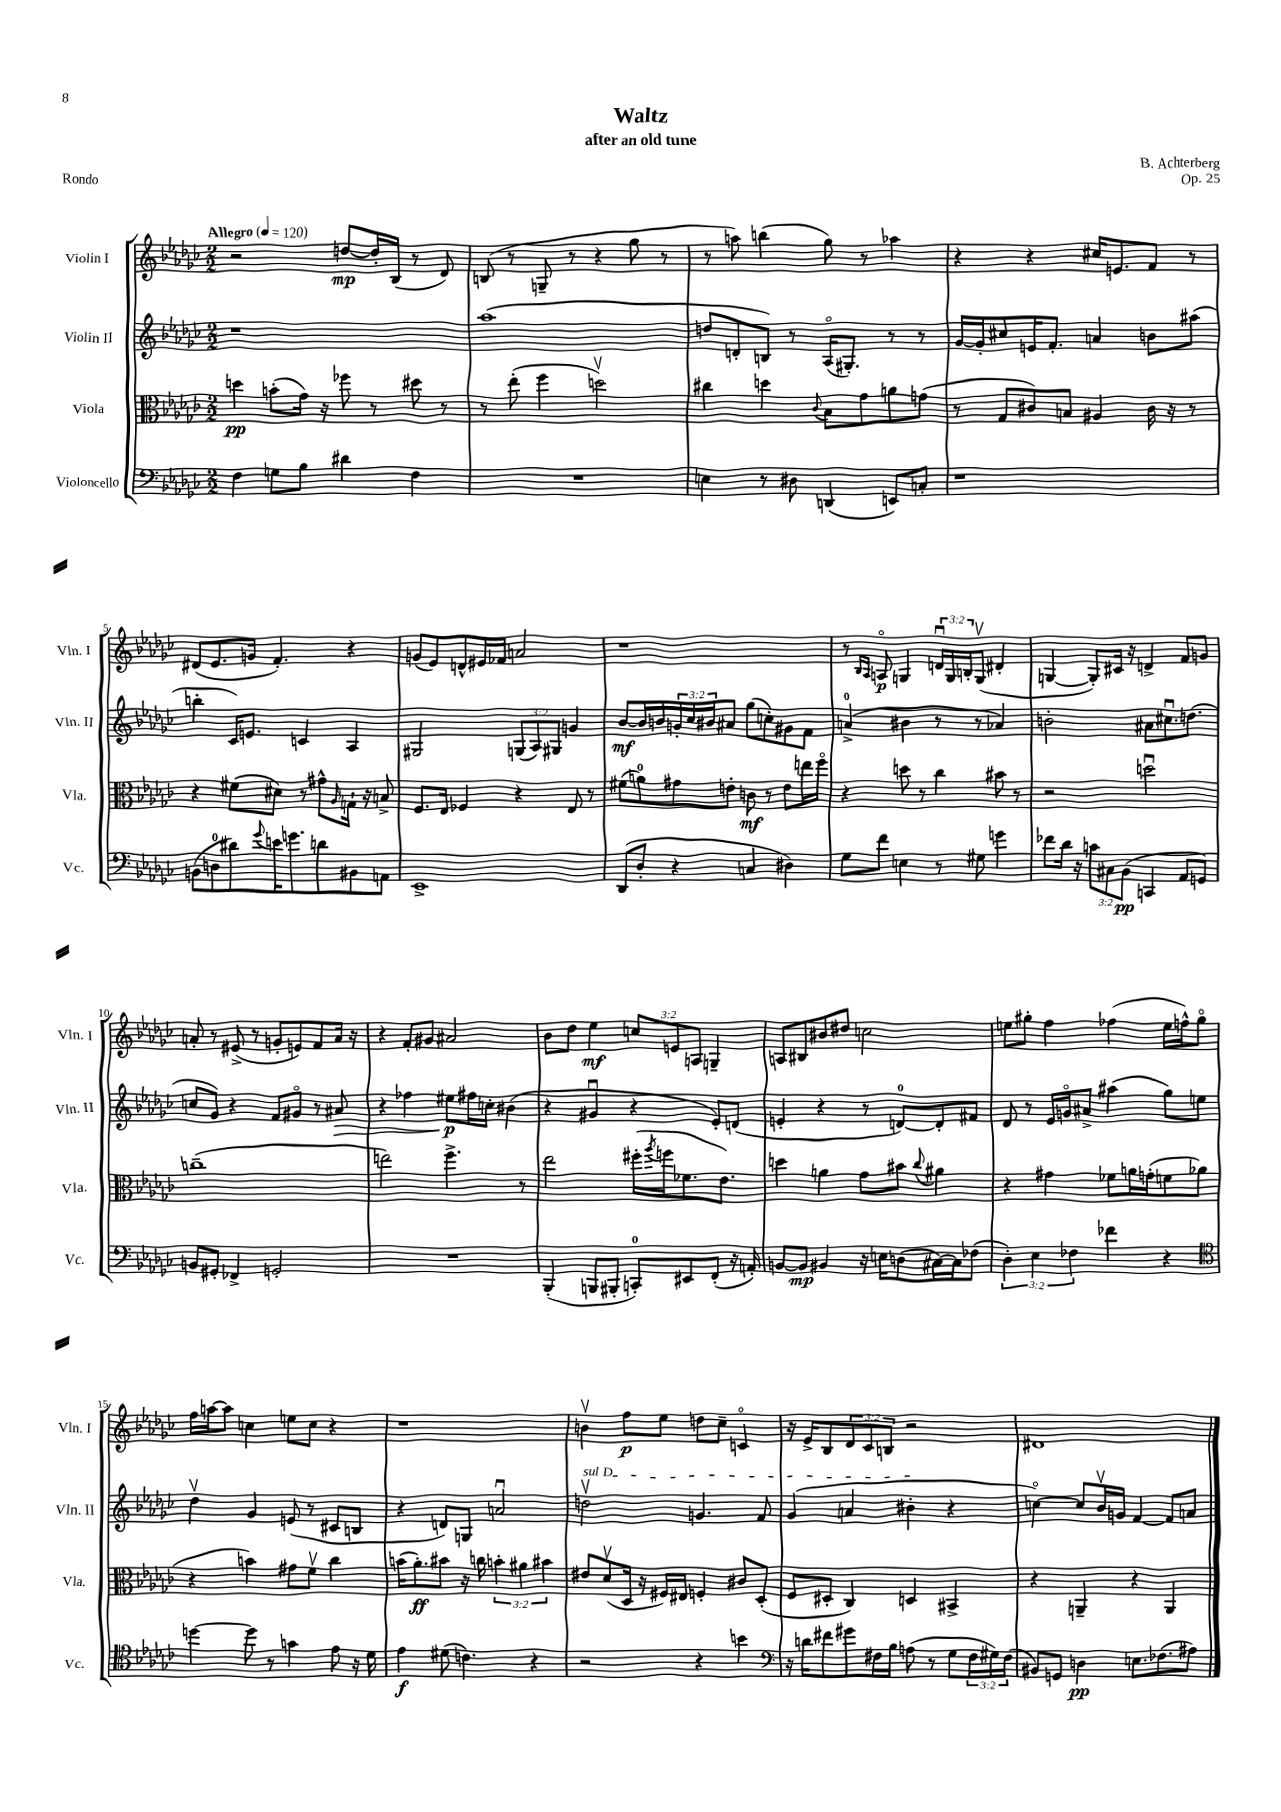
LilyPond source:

\header { title = "Waltz" composer = "B. Achterberg" subtitle = "after an old tune" opus = "Op. 25" piece = "Rondo" }
<<
\new StaffGroup <<
\new Staff = "s0" \with { instrumentName = "Violin I" shortInstrumentName = "Vln. I" } {
    \clef treble \key ges \major \numericTimeSignature \time 2/2 \override Staff.TupletNumber.text = #tuplet-number::calc-fraction-text \tempo "Allegro" 4 = 120
    r2 d''8~\mp d''16-. bes16( r8 des'8) |
    b8( r8 g8-- r8 r4 ges''8 r8 |
    r8 a''8) b''4( ges''8) r8 aes''4 |
    r4 r4 cis''16 e'8. f'8 r8 |
    dis'8( ees'8. g'16 f'4.-.) r4 |
    g'8( ees'8) d'8-^ eis'16 fes'16 a'2 |
    r1 |
    r8 \grace { bes16 aes16 } a8\flageolet\p g4 \tuplet 3/2 { d'16\downbow g16 b16-. } g8\upbow( dis'4-. |
    g4~ g8-.) cis'16 r16 d'4-> f'8 g'8 |
    a'8-. r8 eis'8->( r8 g'8-. e'8) f'8 a'16 r16 |
    r4 f'8-. gis'8 ais'2 |
    bes'8 des''8 ees''4\mf \tuplet 3/2 { c''8 e'8 a8 } g4-- |
    a8 bis8 bis'8 dis''8 c''2 |
    e''8 gis''8-. f''4 fes''4( e''16 f''16-^) gis''8\flageolet |
    f''16 a''16~ a''8 c''4 e''8 c''8 r4 |
    r1 |
    b'4\upbow f''8\p ees''8 d''8 ces''8-- c'4\flageolet |
    r16 ees'16-> bes8 \tuplet 3/2 { des'8 ces'8 b8 } r2 |
    dis'1 \bar "|." |
}
\new Staff = "s1" \with { instrumentName = "Violin II" shortInstrumentName = "Vln. II" } {
    \clef treble \key ges \major \numericTimeSignature \time 2/2 \override Staff.TupletNumber.text = #tuplet-number::calc-fraction-text
    r1 |
    aes''1( |
    d''8 d'8-. b8) r8 aes16\flageolet( gis8.-.) r8 r8 |
    ges'16~ ges'16-. cis''8 e'16 f'8.-. a'4 b'8 ais''8( |
    b''4-. ces'16) e'8. c'4 aes4 |
    gis2 \tuplet 3/2 { g8( aes8) gis8 } g'4 |
    bes'8~\mf bes'16 b'16 \tuplet 3/2 { g'16-. ces''16 bis'16 } ais'8 ges''8( c''8-.) gis'8 f'8 |
    a'4-0->( bis'4 r8 r8 aes'4) |
    b'2-. ais'8 cis''8.\downbow d''8.( |
    c''8 ges'8) r4 f'8 gis'8\flageolet r8 ais'8\> |
    r4 fes''4 eis''8\p\! fis''16 c''16-. bis'4( |
    r4 gis'4\downbow r4 ees'8-.) d'8( |
    e'4-. r4 r8 d'8-0~) d'8-. fis'8 |
    des'8 r8 ees'16 g'16\flageolet ais'8-> ais''4( ges''8) e''8 |
    des''4\upbow ges'4 e'8( r8 cis'8 b8 |
    r4 d'8) g8 a'2\downbow |
    \once \override TextSpanner.bound-details.left.text = \markup { \italic "sul D" } d''2\upbow\startTextSpan g'4. f'8 |
    ges'4( a'4 bis'4-.\stopTextSpan r4 |
    c''4~\flageolet) c''8 bes'16\upbow g'16 f'4~ f'8 a'8 \bar "|." |
}
\new Staff = "s2" \with { instrumentName = "Viola" shortInstrumentName = "Vla." } {
    \clef alto \key ges \major \numericTimeSignature \time 2/2 \override Staff.TupletNumber.text = #tuplet-number::calc-fraction-text
    d''4\pp b'8-.( ges'16) r16 fes''8 r8 dis''8 r8 |
    r8 ees''8-.( f''4 d''2\upbow) |
    cis''4 d''4 \appoggiatura { ces'8 } bes8 ges'8 a'8 g'8( |
    r8 ges8 cis'8) b8 ais4 cis'16 r16 r8 |
    r4 fis'8( dis'8) r8 gis'8-^ \grace { aes16 } g16-! r16 b8-> |
    f8. ees16 fes4 r4 ees8 r8 |
    fis'8( a'8-0) gis'8 e'8-. c'8\mf r8 e'8 e''16 f''16\flageolet |
    r4 d''8 r8 ces''4 bis'8 r8 |
    r2 d''2\downbow |
    c''1--( |
    e''2) f''4.-> r8 |
    ees''2 fis''16-.( \acciaccatura { aes''8 } f''16 fes'8. ees'8.) |
    d''4 a'4 ges'8 bis'8 \appoggiatura { ces''8 } ais'4 |
    r4 gis'4 fes'8 a'16 g'16-.( f'8 aes'8 |
    r4 b'4) gis'8 f'8\upbow ces''4 |
    b'16( aes'8.-.\ff) bis'8 r16 c''16 \tuplet 3/2 { b'4-. ais'4 bis'4 } |
    eis'8 des'8\upbow( des16 r16 fis16) eis16 f4-. cis'8 des8-.( |
    f8 dis8-. ces4) d4 bis,4-> |
    r4 a,4-- r4 a,4 \bar "|." |
}
\new Staff = "s3" \with { instrumentName = "Violoncello" shortInstrumentName = "Vc." } {
    \clef bass \key ges \major \numericTimeSignature \time 2/2 \override Staff.TupletNumber.text = #tuplet-number::calc-fraction-text
    f4 g8 bes8 dis'4 f4 |
    R1 |
    e4 r8 dis8 d,4( e,8) c8-. |
    r1 |
    b,8( d8-0 dis'8) \appoggiatura { ges'8 } e'16 g'8. d'8 bis,8 a,8 |
    ees,1-> |
    des,8( des8-. r4 c4 dis4) |
    ges8 f'8 e4 r8 gis8 g'4 |
    fes'8 des'16 r16 \tuplet 3/2 { c'8 cis8 bes,8\pp( } c,4 aes,8 g,8) |
    b,8 gis,8-. fes,4-> g,2-. |
    R1 |
    bes,,4-.( b,,8 bis,,8-. c,8-0-.) eis,8 f,8-.( r16 a,16-.) |
    b,8~ b,8\mp bis,4 r16 e16 d8( cis16~) cis16 fes8( |
    \tuplet 3/2 { des4-.) ees4 fes4 } fes'4 r4 |
    \clef tenor d''4~ d''8 r8 g'4 ees'8 r16 des'16 |
    ees'4\f dis'8( c'4.) r4 |
    r2 r4 b'4 |
    \clef bass r16 d'16 fis'8 gis'8 fis16 bes16 a8( r8 ges8 \tuplet 3/2 { fis16 gis16) fis16( } |
    bis,8) g,8 d4\pp e8. fes8.( ais8) \bar "|." |
}
>>
>>
